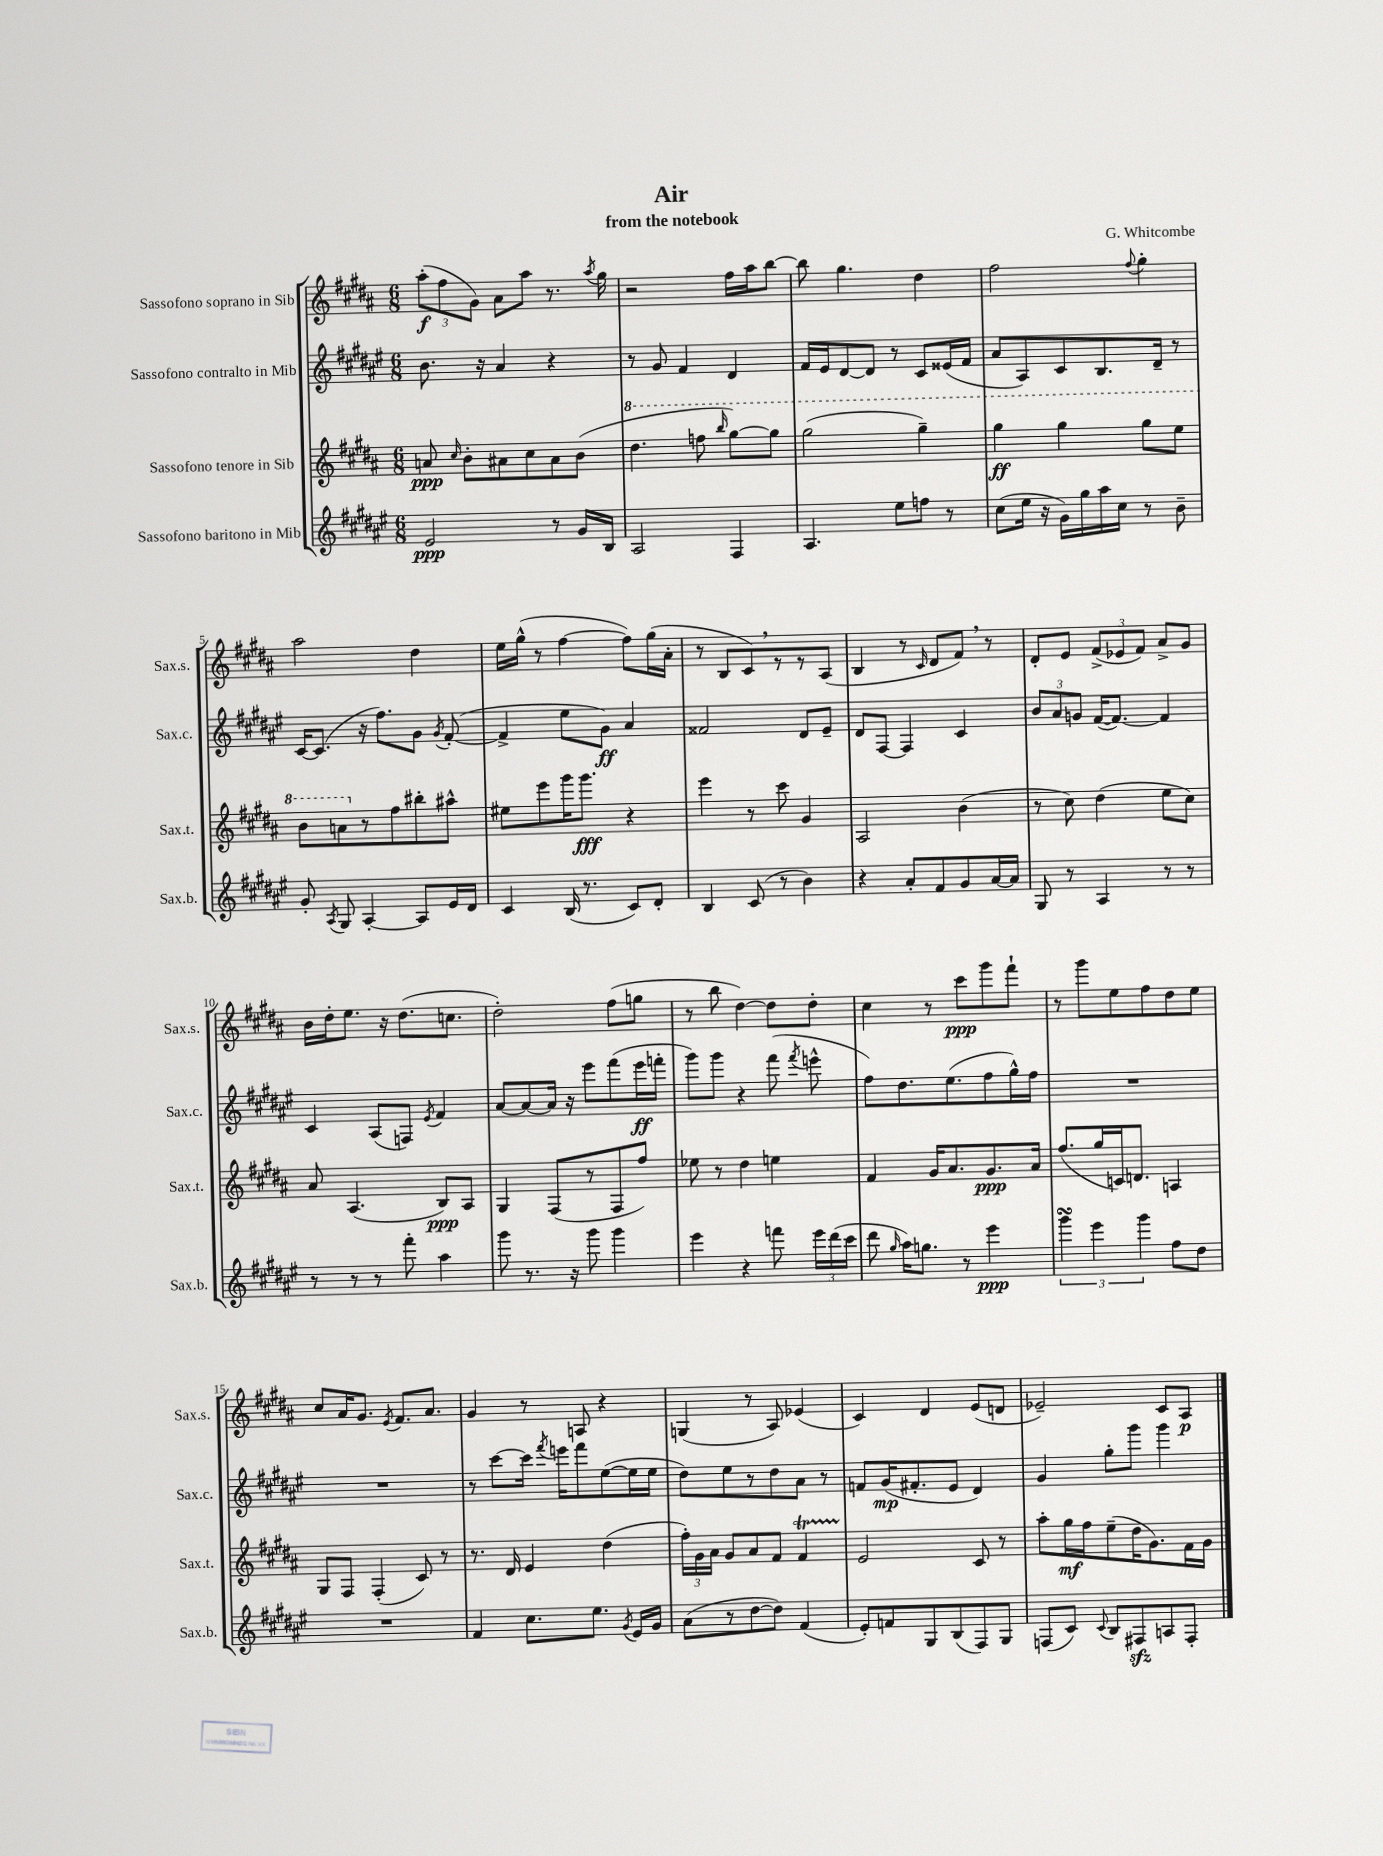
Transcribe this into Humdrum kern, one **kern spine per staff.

**kern	**kern	**kern	**kern
*staff4	*staff3	*staff2	*staff1
*clefG2	*clefG2	*clefG2	*clefG2
*k[f#c#g#d#a#e#]	*k[f#c#g#d#a#]	*k[f#c#g#d#a#e#]	*k[f#c#g#d#a#]
*M6/8	*M6/8	*M6/8	*M6/8
2e#	8a	8.b	(12aa#'
.	.	.	12ff#
.	16qqcc#	.	.
.	8b'	.	.
.	.	.	12g#)
.	.	16r	.
.	8a#	4a#	8a#
.	8cc#	.	8aa#
8r	8a#	4r	8.r
16g#	(8b	.	.
.	.	.	8qaa#
16B	.	.	16gg#
=	=	=	=
2A#	4.ddd#	8r	2r
.	.	8g#	.
.	.	4f#	.
.	8fff	.	.
.	16qqbbb	.	.
4F#	[8ggg#)	4d#	16ff#
.	.	.	16aa#
.	8ggg#]	.	[8bb
=	=	=	=
4.A#	(2ggg#	16f#	8bb]
.	.	16e#	.
.	.	[8d#	4.gg#
.	.	8d#]	.
8ee#	.	8r	.
8ff	4ggg#~)	8c#	4dd#
8r	.	(16e##	.
.	.	16f#	.
=	=	=	=
(8cc#	4ggg#	8a#	2ff#
16ee#	.	8A#)	.
16r	.	.	.
16g#)	4ggg#	8c#	.
16gg#	.	.	.
16aa#	.	8.B	.
16cc#	.	.	.
.	.	.	8qqff#
8r	8ggg#	.	4gg#'
.	.	16d#~	.
8b~	8eee	8r	.
=	=	=	=
8g#'	8bb	[16c#	2aa#
.	.	(8.c#]	.
8qA#	.	.	.
8G#	8aa	.	.
[4A#'	8r	16r	.
.	.	8.ff#)	.
.	8ff#	.	.
8A#]	8bb#'	8g#	4dd#
.	.	8qg#	.
16e#	8aa#^^	([8f#'	.
16d#	.	.	.
=	=	=	=
4c#	8ee#	4f#^]	16ee
.	.	.	(16gg#^^
.	8eee	.	8r
(16B	16ggg#	8ee#	[4ff#
8.r	8.ggg#	.	.
.	.	8g#)	.
8c#)	4r	4a#	8ff#])
8d#'	.	.	(16gg#
.	.	.	16a#'
=	=	=	=
4B	4eee	2f##	8r
.	.	.	8B
(8c#	8r	.	8c#)
8r	8ccc#	.	8r
4b)	4g#	8d#	8r
.	.	8e#~	(8A#
=	=	=	=
4r	2A#	8d#	4B
.	.	[8F#	.
8a#'	.	4F#]	8r
.	.	.	16qqc#
8f#	.	.	8d#
8g#	(4b	4c#	8f#)
[16a#	.	.	8r
16a#]	.	.	.
=	=	=	=
8G#	8r	12b	8d#'
.	.	12a#	.
8r	8cc#)	.	8e
.	.	12g	.
4A#	(4dd#	([16f#	(12f#^
.	.	8.f#_)	.
.	.	.	12e-
.	.	.	12f#)
8r	8ee	4f#]	8a#^
8r	8cc#)	.	8g#
=	=	=	=
8r	8a#	4c#	16b
.	.	.	16dd#'
8r	(4.A#	.	8.ee
8r	.	(8A#	.
.	.	.	16r
8fff#'	.	8F)	(8.dd#
.	.	8qe#	.
4aa#	8B)	4f#	.
.	.	.	8.cc
.	8A#	.	.
=	=	=	=
8ggg#	4G#	[8a#	2dd#')
8.r	.	8a#_	.
.	(8F#	16a#]	.
16r	.	16r	.
8ggg#	8r	8eee#	.
4ggg#	8F#	(8fff#	(8ff#
.	8ff#)	16eee#	8gg
.	.	16fff'	.
=	=	=	=
4eee#	8ee-	8ggg#)	8r
.	8r	8ggg#	8bb
4r	4dd#	4r	[4dd#)
8fff	4ee	(8fff#	8dd#]
.	.	8qfff#	.
24eee#	.	8eee^^	8dd#'
(24ddd#	.	.	.
24ccc#	.	.	.
=	=	=	=
8ddd#	4f#	8ff#)	4cc#
16qqgg#	.	.	.
16aa#)	.	8.dd#	.
8.gg	.	.	.
.	16g#	.	8r
.	8.a#	(8.ee#	.
8r	.	.	8ccc#
4eee#	8.g#	8ff#	8ggg#
.	.	16gg#^^)	8fff#`
.	16a#	16ff#	.
=	=	=	=
6ggg#	(8.ff#	2.r	8r
.	.	.	8ggg#
6eee#	.	.	.
.	16gg#	.	.
.	16c)	.	8ee
.	8.d	.	.
6ggg#	.	.	.
.	.	.	8ff#
8ff#	4A	.	8dd#
8dd#	.	.	8ee
=	=	=	=
2.r	8G#	2.r	8cc#
.	8F#	.	16a#
.	.	.	8.g#
.	(4F#'	.	.
.	.	.	8qe
.	.	.	8.f#
.	8c#)	.	.
.	.	.	8.a#
.	8r	.	.
=	=	=	=
4f#	8.r	8r	4g#
.	.	[8ccc#	.
.	16d#	.	.
8.cc#	4e	16ccc#]	8r
.	.	8qfff#	.
.	.	16eee	.
.	.	8fff#	8A
8.ee#	.	.	.
.	(4dd#	([8ee#	4r
8qg#	.	.	.
16e#	.	16ee#]	.
16g#	.	16ee#	.
=	=	=	=
(8a#	24ff#')	8dd#)	(4G
.	24g#	.	.
.	24a#	.	.
8r	8g#	8ee#	.
[8dd#	8a#	8r	8r
8dd#])	8f#	8dd#	8A#)
(4f#	4f#	8a#	(4e-
.	.	8r	.
=	=	=	=
8e#')	2e	8f	4c#)
8f	.	(16g#	.
.	.	8.f#'	.
8G#	.	.	4d#
(8B	.	8e#	.
8F#)	8c#	4d#)	(8e
8G#	8r	.	8d
=	=	=	=
(8F	8aa#'	4g#	2e-~)
8c#)	16gg#	.	.
.	16ff#	.	.
8qqc#	.	.	.
8B	(8ee~	8gg#'	.
8F#	16dd#	8ggg#	.
.	8.g#)	.	.
8A	.	4ggg#	8c#
8F#'	16f#	.	8A#
.	16g#	.	.
==	==	==	==
*-	*-	*-	*-
